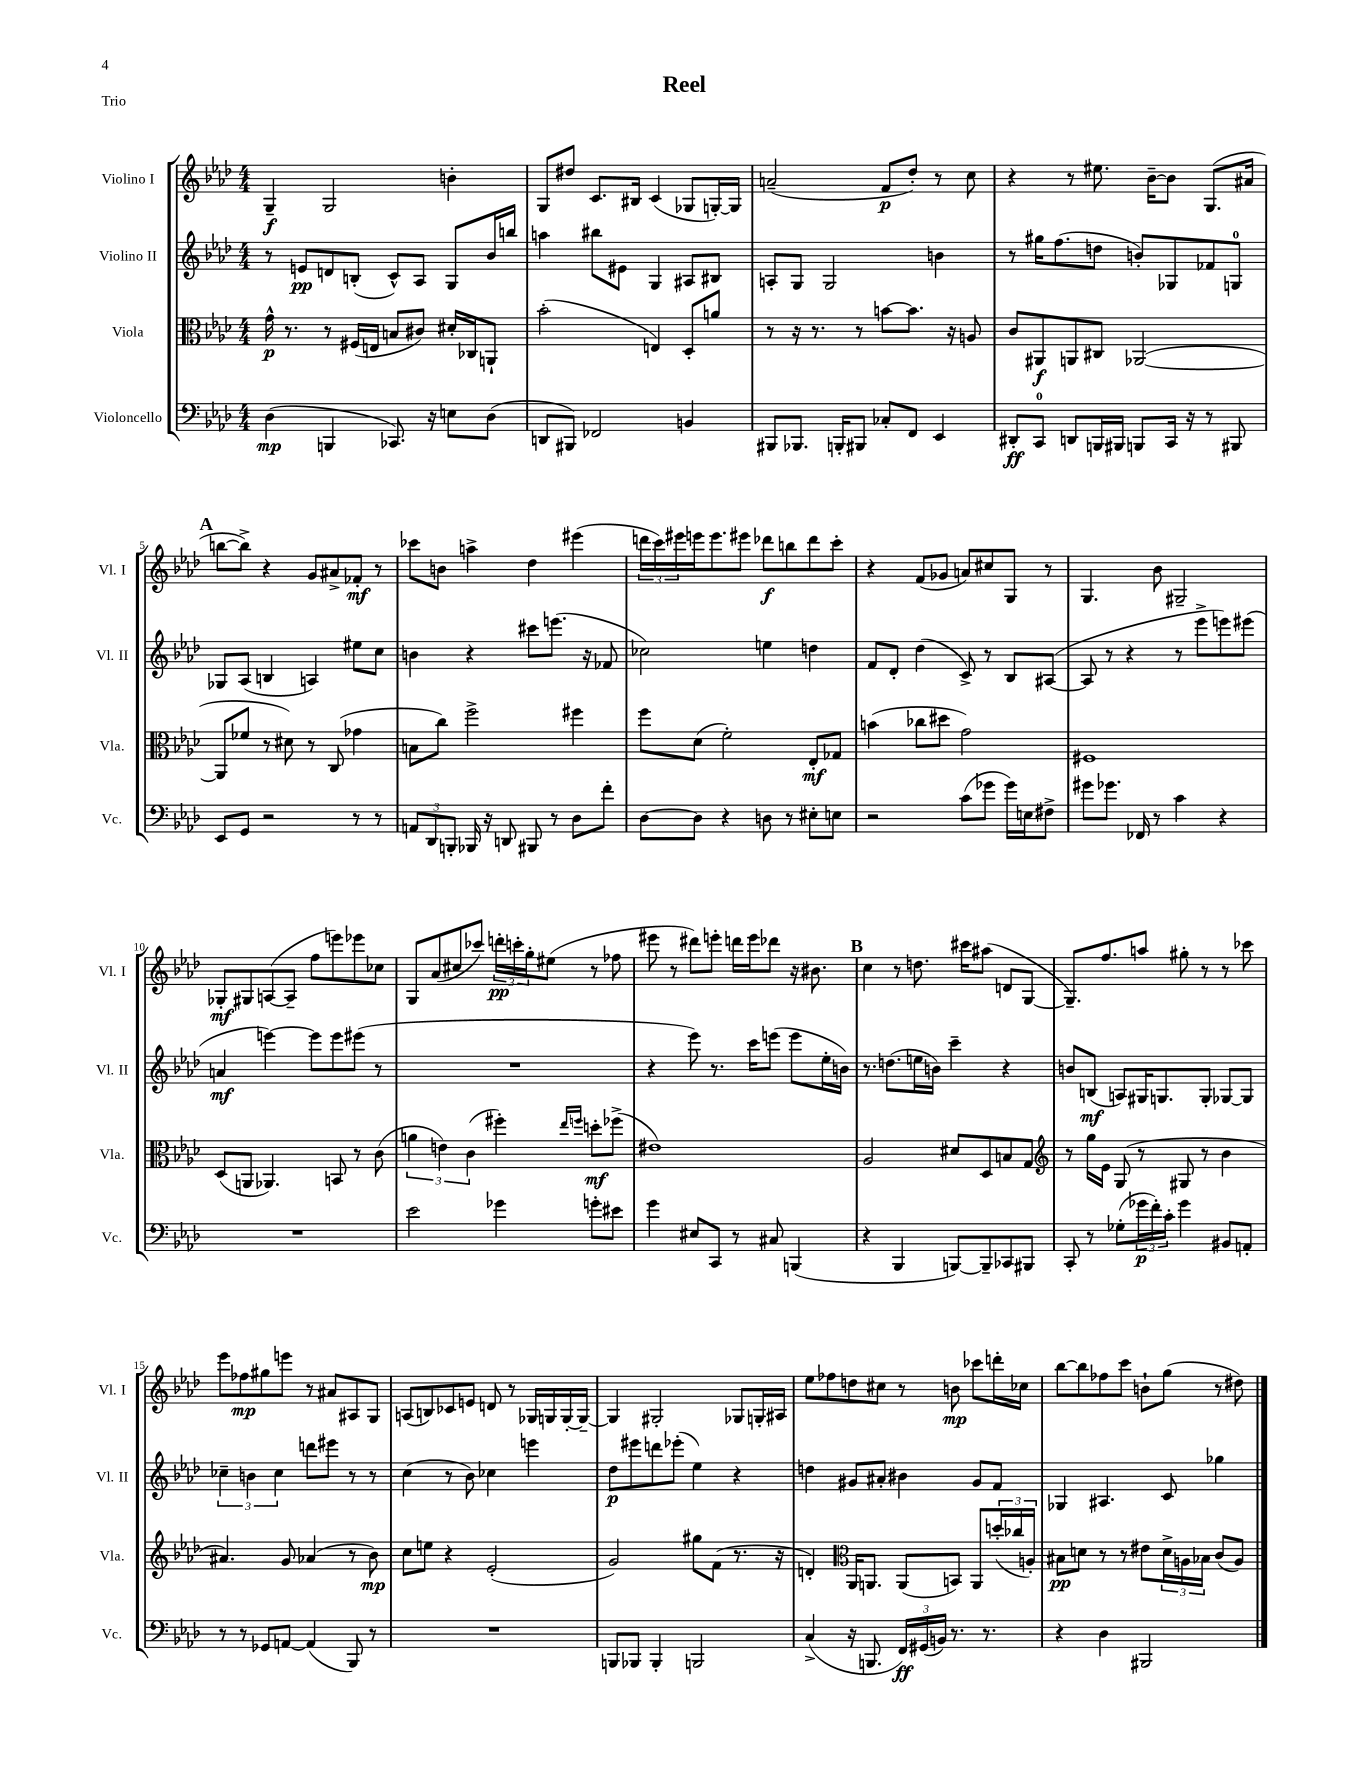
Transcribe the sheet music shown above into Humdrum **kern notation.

**kern	**dynam	**kern	**dynam	**kern	**dynam	**kern	**dynam
*part4	*part4	*part3	*part3	*part2	*part2	*part1	*part1
*staff4	*staff4	*staff3	*staff3	*staff2	*staff2	*staff1	*staff1
*I"Violoncello	*	*I"Viola	*	*I"Violino II	*	*I"Violino I	*
*I'Vc.	*	*I'Vla.	*	*I'Vl. II	*	*I'Vl. I	*
*clefF4	*	*clefC3	*	*clefG2	*	*clefG2	*
*k[b-e-a-d-]	*	*k[b-e-a-d-]	*	*k[b-e-a-d-]	*	*k[b-e-a-d-]	*
*M4/4	*	*M4/4	*	*M4/4	*	*M4/4	*
=1	=1	=1	=1	=1	=1	=1	=1
(4D-\	mp	16g^^\	p	8r	.	4G~/	f
.	.	8.r	.	.	.	.	.
.	.	.	.	8en/L	pp	.	.
4BBBn/	.	8r	.	8dn/	.	2G/	.
.	.	(16F#X/LL	.	(8Bn'/J	.	.	.
.	.	16En/JJ	.	.	.	.	.
8.CC-X/)	.	8Bn/L	.	8c^^/L)	.	.	.
.	.	8c#X/J)	.	8A-/J	.	.	.
16r	.	.	.	.	.	.	.
8En\L	.	16d#X'/LL	.	8G/L	.	4bn'\	.
.	.	16C-X/J	.	.	.	.	.
(8D-\J	.	8AAn`/J	.	16b-/L	.	.	.
.	.	.	.	16bbn/JJ	.	.	.
=2	=2	=2	=2	=2	=2	=2	=2
8DDn/L	.	(2b-'\	.	4aan\	.	8G/L	.
8BBB#X/J)	.	.	.	.	.	8dd#X/J	.
2FF-X/	.	.	.	8bb#X\L	.	8.c/L	.
.	.	.	.	8e#X\J	.	.	.
.	.	.	.	.	.	16B#X/Jk	.
.	.	4En/)	.	4G/	.	(4c/	.
4BBn/	.	8D-'/L	.	8A#X/L	.	8G-X/L	.
.	.	8an/J	.	8B#X/J	.	[16Gn'/L)	.
.	.	.	.	.	.	16G/JJ]	.
=3	=3	=3	=3	=3	=3	=3	=3
8BBB#X/L	.	8r	.	8An'/L	.	(2an~/	.
8.BBB-X/J	.	16r	.	8G/J	.	.	.
.	.	8.r	.	.	.	.	.
.	.	.	.	2G/	.	.	.
16BBBn'/KL	.	.	.	.	.	.	.
8BBB#X/J	.	8r	.	.	.	.	.
8C-X'/L	.	[8bn\L	.	.	.	8f/L	p
8FF/J	.	8.b\J]	.	.	.	8dd-'/J)	.
4EE-/	.	.	.	4bn\	.	8r	.
.	.	16r	.	.	.	.	.
.	.	8An/	.	.	.	8cc\	.
=4	=4	=4	=4	=4	=4	=4	=4
8DD#X'/L	ff	8c/L	.	8r	.	4r	.
8CC/J	.	8AA#X/	f	16gg#X\KL	.	.	.
.	.	.	.	(8.ff\	.	.	.
8DDn/L	.	8AAn/	.	.	.	8r	.
16BBBn/L	.	8C#X/J	.	8ddn\J	.	8.ee#X\	.
16BBB#X/JJ	.	.	.	.	.	.	.
8BBBn/L	.	([2AA-X/	.	8bn'/L)	.	.	.
.	.	.	.	.	.	[16b-~\KL	.
16CC/Jk	.	.	.	8G-X/	.	8b-\J]	.
16r	.	.	.	.	.	.	.
8r	.	.	.	8f-X/	.	(8.G/L	.
8BBB#X/	.	.	.	8Gn/J	.	.	.
.	.	.	.	.	.	16a#X/Jk	.
!!LO:LB:g=z
!!LO:REH:place=s1:t=A
=5	=5	=5	=5	=5	=5	=5	=5
8EE-/L	.	8AA-/L]	.	8G-X/L	.	[8bbn\L	.
8GG/J	.	8f-X/J	.	(8A-/J	.	8bb^\J])	.
2r	.	8r	.	4Bn/	.	4r	.
.	.	8d#X\)	.	.	.	.	.
.	.	8r	.	4An/)	.	8g/L	.
.	.	(8C/	.	.	.	8a#X^/	.
8r	.	4g-X\	.	8ee#X\L	.	8f-X'/J	mf
8r	.	.	.	8cc\J	.	8r	.
=6	=6	=6	=6	=6	=6	=6	=6
12AAn/L	.	8Bn\L	.	4bn\	.	8ccc-X\L	.
12DD-/	.	.	.	.	.	.	.
.	.	8cc\J)	.	.	.	8bn\J	.
12BBBn'/J	.	.	.	.	.	.	.
16BBB-X/	.	2ff^\	.	4r	.	4aan^\	.
16r	.	.	.	.	.	.	.
8DDn/	.	.	.	.	.	.	.
8BBB#X/	.	.	.	8ccc#X\L	.	4dd-\	.
8r	.	.	.	(8.eeen\J	.	.	.
8D-\L	.	4ff#X\	.	.	.	(4eee#X\	.
.	.	.	.	16r	.	.	.
8f'\J	.	.	.	8f-X/	.	.	.
=7	=7	=7	=7	=7	=7	=7	=7
[8D-\L	.	8ff\L	.	2cc-X\)	.	24dddn\LL	.
.	.	.	.	.	.	24ccc\)	.
.	.	.	.	.	.	24eee#X\	.
8D-\J]	.	(8d-\J	.	.	.	16eeen\J	.
.	.	.	.	.	.	8.eee\	.
4r	.	2f'\)	.	.	.	.	.
.	.	.	.	.	.	8eee#X\J	.
8Dn\	.	.	.	4een\	.	8ddd-X\L	f
8r	.	.	.	.	.	8bbn\	.
8E#X'\L	.	8E-'/L	mf	4ddn\	.	8ddd-\	.
8En\J	.	8G-X/J	.	.	.	8ccc'\J	.
=8	=8	=8	=8	=8	=8	=8	=8
2r	.	(4bn\	.	8f/L	.	4r	.
.	.	.	.	8d-'/J	.	.	.
.	.	8cc-X\L	.	(4dd-\	.	(8f/L	.
.	.	8dd#X\J	.	.	.	8g-X/J	.
(8c\L	.	2g\)	.	8c^/)	.	8an/L)	.
8g-X\J	.	.	.	8r	.	8cc#X/	.
16g-\LL)	.	.	.	8B-/L	.	8G/J	.
16En\J	.	.	.	.	.	.	.
8F#X^\J	.	.	.	([8A#X/J	.	8r	.
=9	=9	=9	=9	=9	=9	=9	=9
8g#X\L	.	1F#X	.	8A#/]	.	4.G/	.
8.g-X\J	.	.	.	8r	.	.	.
.	.	.	.	4r	.	.	.
16FF-X/	.	.	.	.	.	.	.
8r	.	.	.	.	.	8b-\	.
4c\	.	.	.	8r	.	2G#X~/	.
.	.	.	.	8eee-^\L	.	.	.
4r	.	.	.	8eeen\)	.	.	.
.	.	.	.	(8eee#X\J	.	.	.
!!LO:LB:g=z
=10	=10	=10	=10	=10	=10	=10	=10
1r	.	(8D-/L	.	4an/	mf	8G-X'/L	mf
.	.	8AAn/J	.	.	.	8G#X/	.
.	.	4.AA-X/)	.	[4eeen\)	.	([8An/	.
.	.	.	.	.	.	8A~/J]	.
.	.	.	.	8eee\L]	.	8ff\L	.
.	.	8BBn/	.	8eee\	.	8eeen\)	.
.	.	8r	.	(8eee#X\J	.	8eee-X\	.
.	.	(8c\	.	8r	.	8cc-X\J	.
=11	=11	=11	=11	=11	=11	=11	=11
2e-\	.	6an\	.	1r	.	8G/L	.
.	.	.	.	.	.	(8a-/	.
.	.	6en\)	.	.	.	.	.
.	.	.	.	.	.	8cc#X/	.
.	.	(6c\	.	.	.	.	.
.	.	.	.	.	.	8ccc-X/J)	.
4g-X\	.	4ff#X'\)	.	.	.	24dddn'\LL	pp
.	.	.	.	.	.	24cccn'\	.
.	.	.	.	.	.	24gg'\J	.
.	.	.	.	.	.	(8ee#X\J	.
.	.	16qqee-/LL	.	.	.	.	.
.	.	16qqffn/JJ	.	.	.	.	.
8gn'\L	.	8ddn'\L	mf	.	.	8r	.
8e#X\J	.	(8ff-X^\J	.	.	.	8ff-X\	.
=12	=12	=12	=12	=12	=12	=12	=12
4g\	.	1e#X)	.	4r	.	8eee#X\	.
.	.	.	.	.	.	8r	.
8E#X/L	.	.	.	8eee-\)	.	8ddd#X\L)	.
8CC/J	.	.	.	8.r	.	8eeen'\J	.
8r	.	.	.	.	.	16dddn\LL	.
.	.	.	.	16ccc\KL	.	16eee\J	.
8C#X/	.	.	.	(8eeen\J	.	8ddd-X\J	.
(4BBBn/	.	.	.	8eee\L	.	16r	.
.	.	.	.	.	.	8.b#X\	.
.	.	.	.	16ee-'\L	.	.	.
.	.	.	.	16bn\JJ)	.	.	.
!!LO:REH:place=s1:t=B
=13	=13	=13	=13	=13	=13	=13	=13
4r	.	2A-/	.	8.r	.	4cc\	.
.	.	.	.	(8.ddn\L	.	.	.
4BBB-/	.	.	.	.	.	8r	.
.	.	.	.	16een\L	.	8.ddn\	.
.	.	.	.	16bn\JJ)	.	.	.
[8BBBn/L)	.	8d#X/L	.	4ccc~\	.	.	.
.	.	.	.	.	.	16ccc#X\KL	.
8BBB~/]	.	8D-/	.	.	.	(8aa#X\J	.
8CC-X/	.	8Bn/	.	4r	.	8dn/L	.
8BBB#X/J	.	8G/J	.	.	.	[8G/J	.
=14	=14	=14	=14	=14	=14	=14	=14
*	*	*clefG2	*	*	*	*	*
8CC'/	.	8r	.	8bn/L	.	8.G~/L])	.
8r	.	16gg\LL	.	(8Bn/J	mf	.	.
.	.	16e-\JJ	.	.	.	8.ff/	.
(8G-X'\L	.	(8G/	.	8An/L)	.	.	.
24g-X\L	p	8r	.	16G#X/K	.	8aan/J	.
24f'\)	.	.	.	.	.	.	.
.	.	.	.	8.Gn/	.	.	.
24c'\JJ	.	.	.	.	.	.	.
4g-\	.	8G#X/	.	.	.	8gg#X'\	.
.	.	8r	.	8G'/J	.	8r	.
8BB#X/L	.	4b-\	.	[8G-X/L	.	8r	.
8AAn'/J	.	.	.	8G-/J]	.	8ccc-X\	.
!!LO:LB:g=z
=15	=15	=15	=15	=15	=15	=15	=15
8r	.	4.a#X/)	.	6cc-X~\	.	8eee-\L	.
8r	.	.	.	.	.	8ff-X\	mp
.	.	.	.	6bn\	.	.	.
8GG-X/L	.	.	.	.	.	8gg#X\	.
.	.	.	.	6cc-\	.	.	.
[8AAn/J	.	8g/	.	.	.	8eeen\J	.
(4AA/]	.	(4a-X/	.	8dddn\L	.	8r	.
.	.	.	.	8eee#X\J	.	8a#X/L	.
8BBB-/)	.	8r	.	8r	.	8A#X/	.
8r	.	8b-\)	mp	8r	.	8G/J	.
=16	=16	=16	=16	=16	=16	=16	=16
1r	.	8cc\L	.	(4cc\	.	(8An/L	.
.	.	8een\J	.	.	.	8Bn/)	.
.	.	4r	.	8r	.	8c-X/	.
.	.	.	.	8b-\)	.	8en/J	.
.	.	(2e-'/	.	4cc-X\	.	8dn/	.
.	.	.	.	.	.	8r	.
.	.	.	.	4eeen\	.	16G-X/LL	.
.	.	.	.	.	.	16Gn/	.
.	.	.	.	.	.	[16G'/	.
.	.	.	.	.	.	16G~/JJ_	.
=17	=17	=17	=17	=17	=17	=17	=17
8BBBn/L	.	2g/)	.	8dd-\L	p	4G/]	.
8BBB-X/J	.	.	.	8eee#X\	.	.	.
4BBB-'/	.	.	.	8dddn\	.	2G#X'/	.
.	.	.	.	(8eee-X'\J	.	.	.
2BBBn/	.	8gg#X\L	.	4ee-\)	.	.	.
.	.	(8f\J	.	.	.	.	.
.	.	8.r	.	4r	.	8G-X/L	.
.	.	.	.	.	.	16Gn'/L	.
.	.	16r	.	.	.	16A#X/JJ	.
=18	=18	=18	=18	=18	=18	=18	=18
(4C^/	.	4dn'/)	.	4ddn\	.	8ee-\L	.
.	.	.	.	.	.	8ff-X\	.
*	*	*clefC3	*	*	*	*	*
16r	.	16AA-/KL	.	8g#X/L	.	8ddn\	.
8.BBBn/	.	8.AAn/J	.	.	.	.	.
.	.	.	.	8a#X'/J	.	8cc#X\J	.
24FF/LL)	ff	(8AA/L	.	4b#X\	.	8r	.
(24GG#X/	.	.	.	.	.	.	.
24BBn/JJ)	.	.	.	.	.	.	.
8.r	.	8BBn/J)	.	.	.	8bn\	mp
.	.	8AA/L	.	8g#/L	.	8ccc-X\L	.
8.r	.	.	.	.	.	.	.
.	.	(24ddn'/L	.	8f/J	.	16dddn'\L	.
.	.	24cc-X/	.	.	.	.	.
.	.	.	.	.	.	16cc-X\JJ	.
.	.	24An'/JJ)	.	.	.	.	.
=19	=19	=19	=19	=19	=19	=19	=19
4r	.	8B#X\L	pp	4G-X/	.	[8bb-\L	.
.	.	8dn\J	.	.	.	8bb-\]	.
4D-\	.	8r	.	4.A#X/	.	8ff-X\	.
.	.	8r	.	.	.	8ccc\J	.
2BBB#X/	.	8e#X\L	.	.	.	8bn`\L	.
.	.	24d^\L	.	8c/	.	(8gg\J	.
.	.	24An\	.	.	.	.	.
.	.	24B-X\JJ	.	.	.	.	.
.	.	(8c/L	.	4gg-X\	.	8r	.
.	.	8A/J)	.	.	.	8dd#X\)	.
==	==	==	==	==	==	==	==
*-	*-	*-	*-	*-	*-	*-	*-
